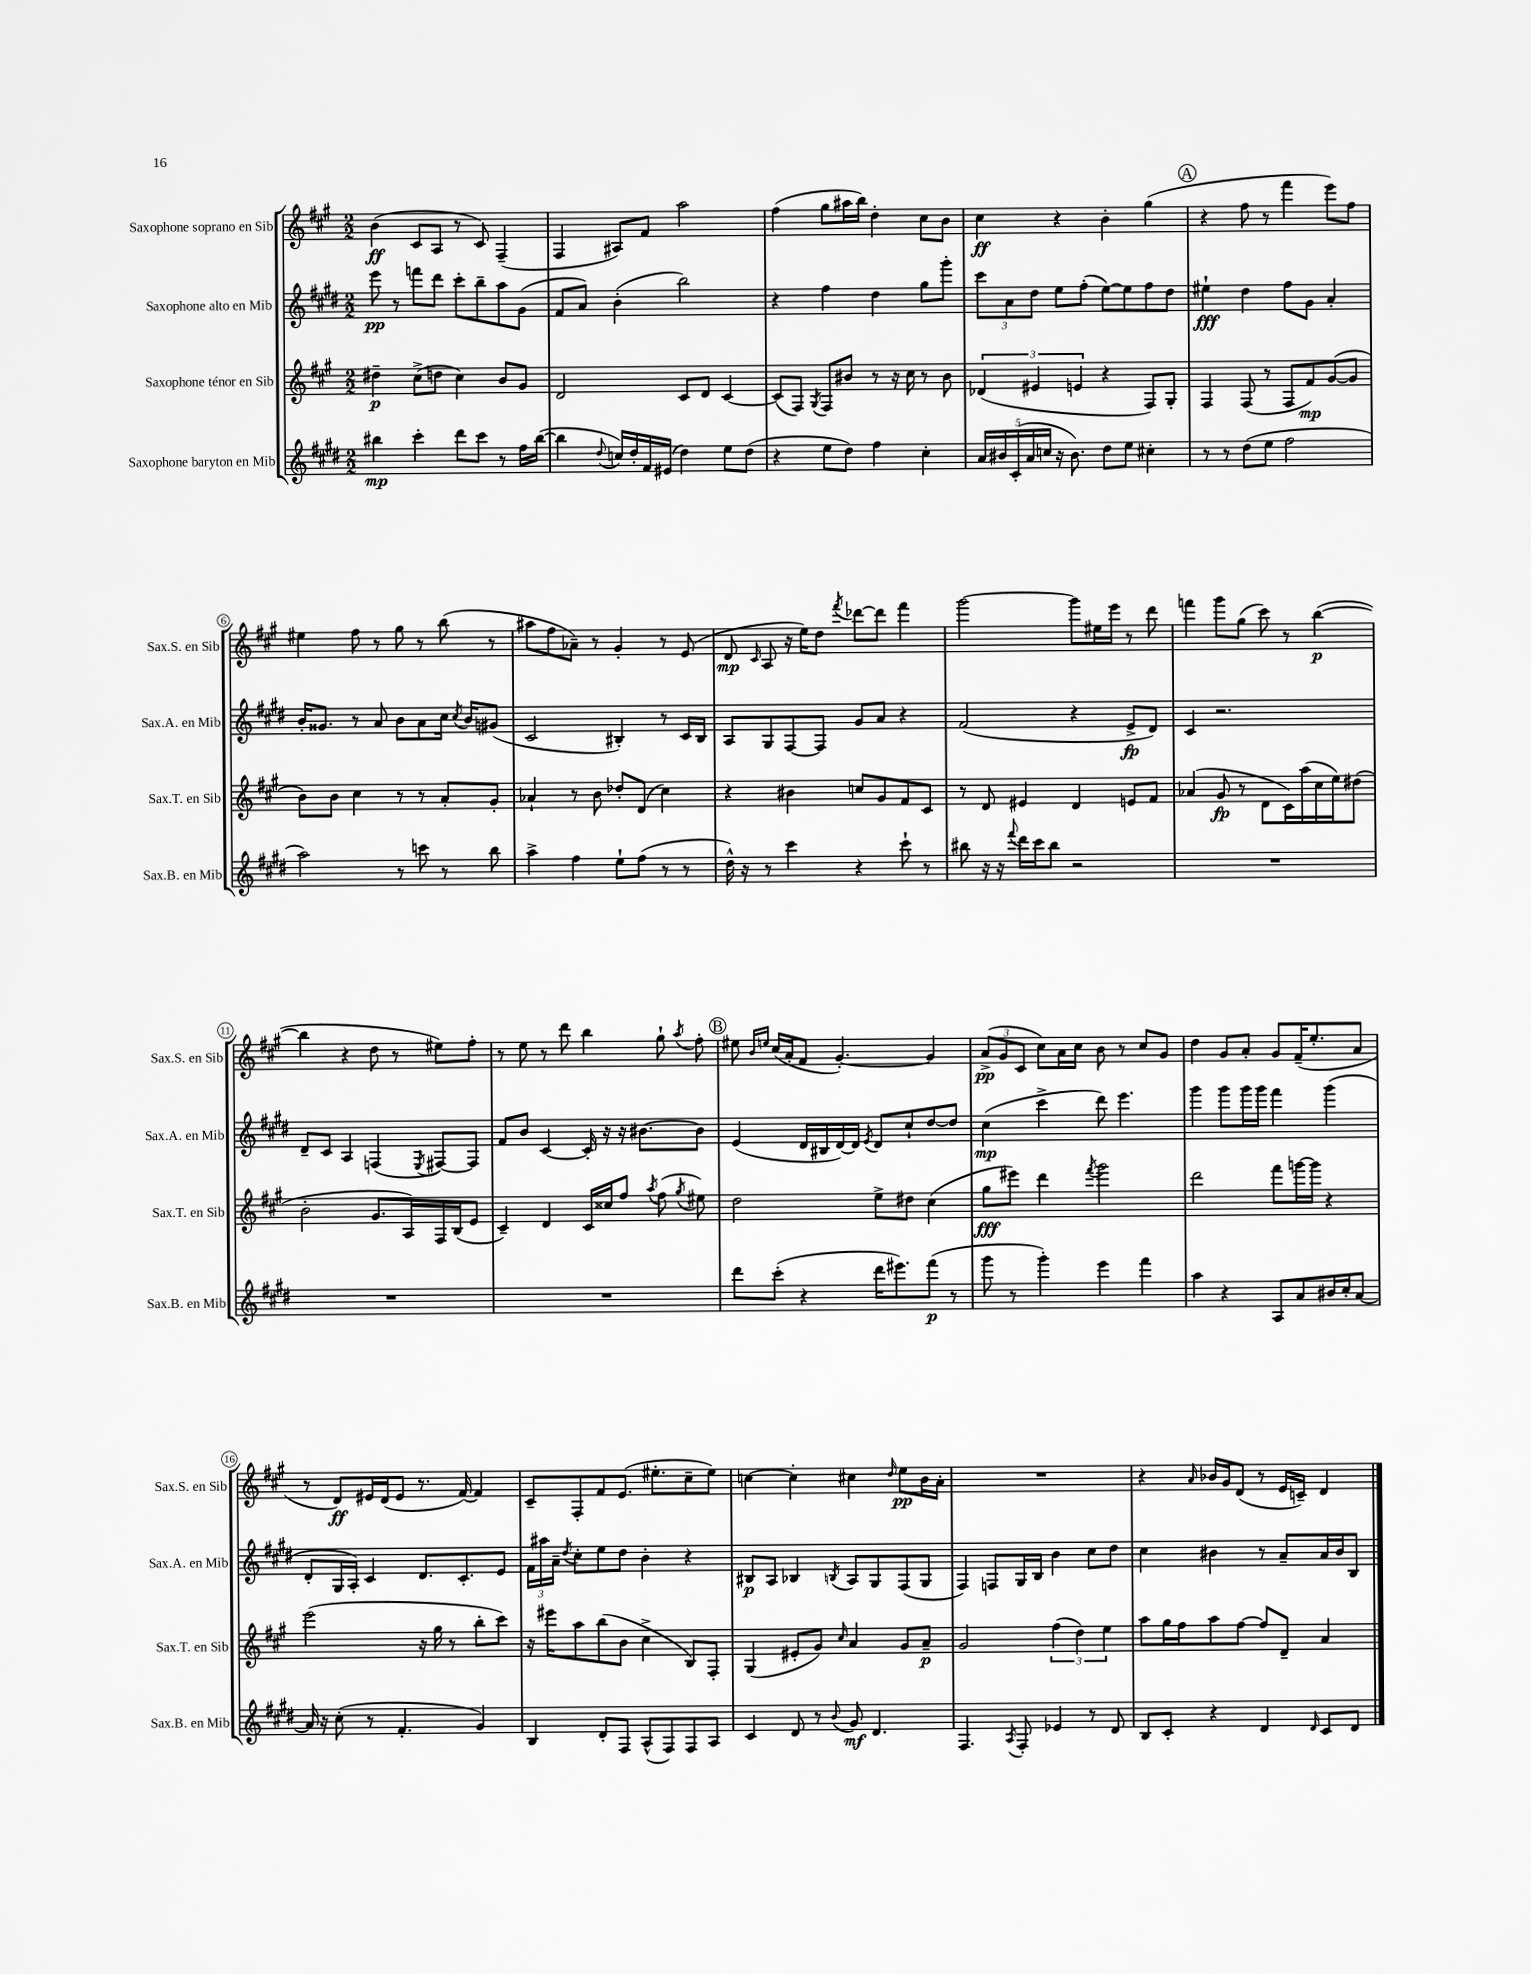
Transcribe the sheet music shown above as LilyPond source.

<<
\new StaffGroup <<
\new Staff = "s0" \with { instrumentName = "Saxophone soprano en Sib" shortInstrumentName = "Sax.S. en Sib" } {
    \clef treble \key a \major \numericTimeSignature \time 2/2
    \autoBeamOff b'4\ff( cis'8[ a8] r8 cis'8) fis4--( |
    fis4 ais8[) fis'8] a''2 |
    fis''4( gis''8[ ais''16 b''16]) d''4-. cis''8[ b'8] |
    cis''4\ff r4 b'4-. gis''4( |
    \mark \markup { \circle "A" } r4 fis''8 r8 fis'''4 e'''8[) fis''8] |
    eis''4 fis''8 r8 gis''8 r8 b''8( r8 |
    ais''8[ fis''8 aes'8]--) r8 gis'4-. r8 e'8( |
    d'8\mp \grace { cis'16 } a8 r16 e''16[) d''8] \acciaccatura { fis'''8 } des'''8[~ des'''8] fis'''4 |
    gis'''2~ gis'''8[ eis''16 e'''16] r8 d'''8 |
    f'''4 gis'''8[ gis''8]( cis'''8) r8 b''4~\p( |
    b''4 r4 d''8 r8 eis''8[) fis''8]-. |
    r8 e''8 r8 d'''8 b''4 gis''8-! \acciaccatura { a''8 } fis''8-. |
    \mark \markup { \circle "B" } eis''8 \grace { b'16[ e''16] } cis''16[( a'16-. fis'8] gis'4.~-.) gis'4 |
    \tuplet 3/2 { a'8[->\pp( gis'8 cis'8] } cis''8[) a'16 cis''16] b'8 r8 cis''8[ gis'8] |
    d''4 gis'8[ a'8]-. gis'8[ fis'16--( e''8.-. a'8] |
    r8 d'8[\ff) eis'16 d'16( eis'8] r8. fis'16~) fis'4 |
    cis'8[-- fis8-. fis'8 e'8.]( eis''8.[-. cis''8-- eis''8]) |
    c''4~ c''4-. cis''4 \grace { d''16 } e''8[\pp b'16 a'16]-. |
    R1 |
    r4 \grace { a'16 } bes'16[ gis'16 d'8]( r8 e'16[ c'16]--) d'4 \bar "|." |
}
\new Staff = "s1" \with { instrumentName = "Saxophone alto en Mib" shortInstrumentName = "Sax.A. en Mib" } {
    \clef treble \key e \major \numericTimeSignature \time 2/2
    \autoBeamOff e'''8\pp r8 f'''8[ dis'''8] cis'''8[-. b''8-- a''8 gis'8]( |
    fis'8[ a'8]) b'4-.( b''2) |
    r4 fis''4 dis''4 gis''8[ gis'''8]-. |
    \tuplet 3/2 { cis'''8[ a'8 dis''8] } e''8[ fis''8]-.( e''8[~) e''8 fis''8 dis''8] |
    \mark \markup { \circle "A" } eis''4-!\fff dis''4 fis''8[ gis'8] a'4-. |
    b'16[-. gisis'8.] r8 a'8 b'8[ a'8 cis''16] \acciaccatura { cis''8 } b'16[ gis'8]( |
    cis'2 bis4-.) r8 cis'16[ bis16] |
    a8[ gis8 fis8~ fis8] gis'8[ a'8] r4 |
    fis'2( r4 e'8[->\fp dis'8]) |
    cis'4 r2. |
    dis'8[-- cis'8] a4 f4( \acciaccatura { e8 } fis8[~) fis8] |
    fis'8[ b'8] cis'4~ cis'16-. r16 r16 bis'8.[~ bis'8] |
    \mark \markup { \circle "B" } e'4( dis'16[ bis16 dis'16~) dis'16] \acciaccatura { e'8 } dis'8[ cis''8-! dis''8~ dis''8] |
    cis''4\mp( cis'''4-> dis'''8) e'''4. |
    gis'''4 gis'''8[ gis'''16 gis'''16] fis'''4 gis'''4( |
    dis'8[-. gis16 a16]-.) cis'4 dis'8.[ cis'8.-. e'8] |
    \tuplet 3/2 { fis'16[ ais''16 a'16]-- } \acciaccatura { dis''8 } cis''8[-. e''8 dis''8] b'4-. r4 |
    bis8[\p a8] bes4 \acciaccatura { b8 } a8[ gis8 fis8( gis8] |
    fis4) f8[ gis16 b16] b'4 cis''8[ dis''8] |
    cis''4 bis'4 r8 a'8[-- a'16 bis'16 b8] \bar "|." |
}
\new Staff = "s2" \with { instrumentName = "Saxophone ténor en Sib" shortInstrumentName = "Sax.T. en Sib" } {
    \clef treble \key a \major \numericTimeSignature \time 2/2
    \autoBeamOff dis''4--\p cis''8[->( d''8] cis''4) b'8[ gis'8] |
    d'2 cis'8[ d'8] cis'4~ |
    cis'8[( fis8]) \acciaccatura { gis8 } fis8[ bis'8] r8 r16 cis''16 r8 bis'8 |
    \tuplet 3/2 { des'4( eis'4 e'4 } r4 fis8[) gis8]-. |
    \mark \markup { \circle "A" } fis4 fis8( r8 fis8[ fis'8\mp) gis'8~( gis'8] |
    b'8[) b'8] cis''4 r8 r8 a'8[-. gis'8]-. |
    aes'4-! r8 b'8 des''8[-. d'8]( cis''4) |
    r4 bis'4 c''8[ gis'8 fis'8 cis'8] |
    r8 d'8 eis'4 d'4 e'8[ fis'8] |
    aes'4( gis'8\fp r8 d'8[ cis'16) a''16( cis''16 e''16) dis''8]( |
    b'2-. gis'8.[ a16) fis16 b16( e'8] |
    cis'4--) d'4 cis'16[ cisis''16 fis''8] \acciaccatura { a''8 } fis''8( \acciaccatura { gis''8 } eis''8) |
    \mark \markup { \circle "B" } d''2 e''8[-> dis''8] cis''4( |
    gis''8[\fff eis'''8]) d'''4 \acciaccatura { fis'''8 } gis'''2 |
    d'''2 fis'''8[ g'''16~ g'''16] r4 |
    e'''2( r16 gis''16 r8 b''8[-. cis'''8]) |
    r16 eis'''16[ a''8 b''8( b'8] cis''4-> b8[) fis8]-. |
    gis4( eis'8[-. gis'8]) \grace { cis''16 } a'4 gis'8[ a'8]--\p |
    gis'2 \tuplet 3/2 { fis''4( d''4) e''4 } |
    a''8[ gis''16 fis''16 a''8 fis''8]~ fis''8[ d'8]-- a'4 \bar "|." |
}
\new Staff = "s3" \with { instrumentName = "Saxophone baryton en Mib" shortInstrumentName = "Sax.B. en Mib" } {
    \clef treble \key e \major \numericTimeSignature \time 2/2
    \autoBeamOff bis''4\mp cis'''4-. dis'''8[ cis'''8] r8 fis''16[ bis''16]~( |
    bis''4 \appoggiatura { dis''8 } c''16[) dis''16-. fis'16 eis'16]( dis''4) e''8[ dis''8]( |
    r4 e''8[ dis''8]) fis''4 cis''4-. |
    \tuplet 5/4 { a'16[ bis'16 cis'16-.( a'16 c''16] } r16 bis'8.) dis''8[ e''8] cis''4-. |
    \mark \markup { \circle "A" } r8 r8 dis''8[( e''8] fis''2 |
    a''2) r8 c'''8 r8 b''8 |
    a''4-> fis''4 e''8[-! fis''8]( r8 r8 |
    dis''16-^) r16 r8 cis'''4 r4 cis'''8-! r8 |
    bis''8 r16 r16 \appoggiatura { fis'''8 } dis'''16[ cis'''16 bis''8] r2 |
    R1 |
    R1 |
    R1 |
    \mark \markup { \circle "B" } dis'''8[ cis'''8]-.( r4 dis'''16[ eis'''8.) fis'''8]\p( r8 |
    gis'''8 r8 gis'''4-.) e'''4 fis'''4 |
    a''4 r4 a8[ a'8 bis'16 cis''16-. a'8]~ |
    a'16 r16 cis''8-.( r8 fis'4.-. gis'4) |
    b4 dis'8[-. fis8] a8[-^( fis8) fis8 a8] |
    cis'4 dis'8 r8 \appoggiatura { b'8 } gis'8\mf dis'4. |
    fis4. \acciaccatura { a8 } fis8-. ees'4 r8 dis'8 |
    b8[ cis'8]-. r4 dis'4 \grace { dis'16 } cis'8[ dis'8] \bar "|." |
}
>>
>>
\layout { \context { \Score \override BarNumber.stencil = #(make-stencil-circler 0.1 0.3 ly:text-interface::print) } }
